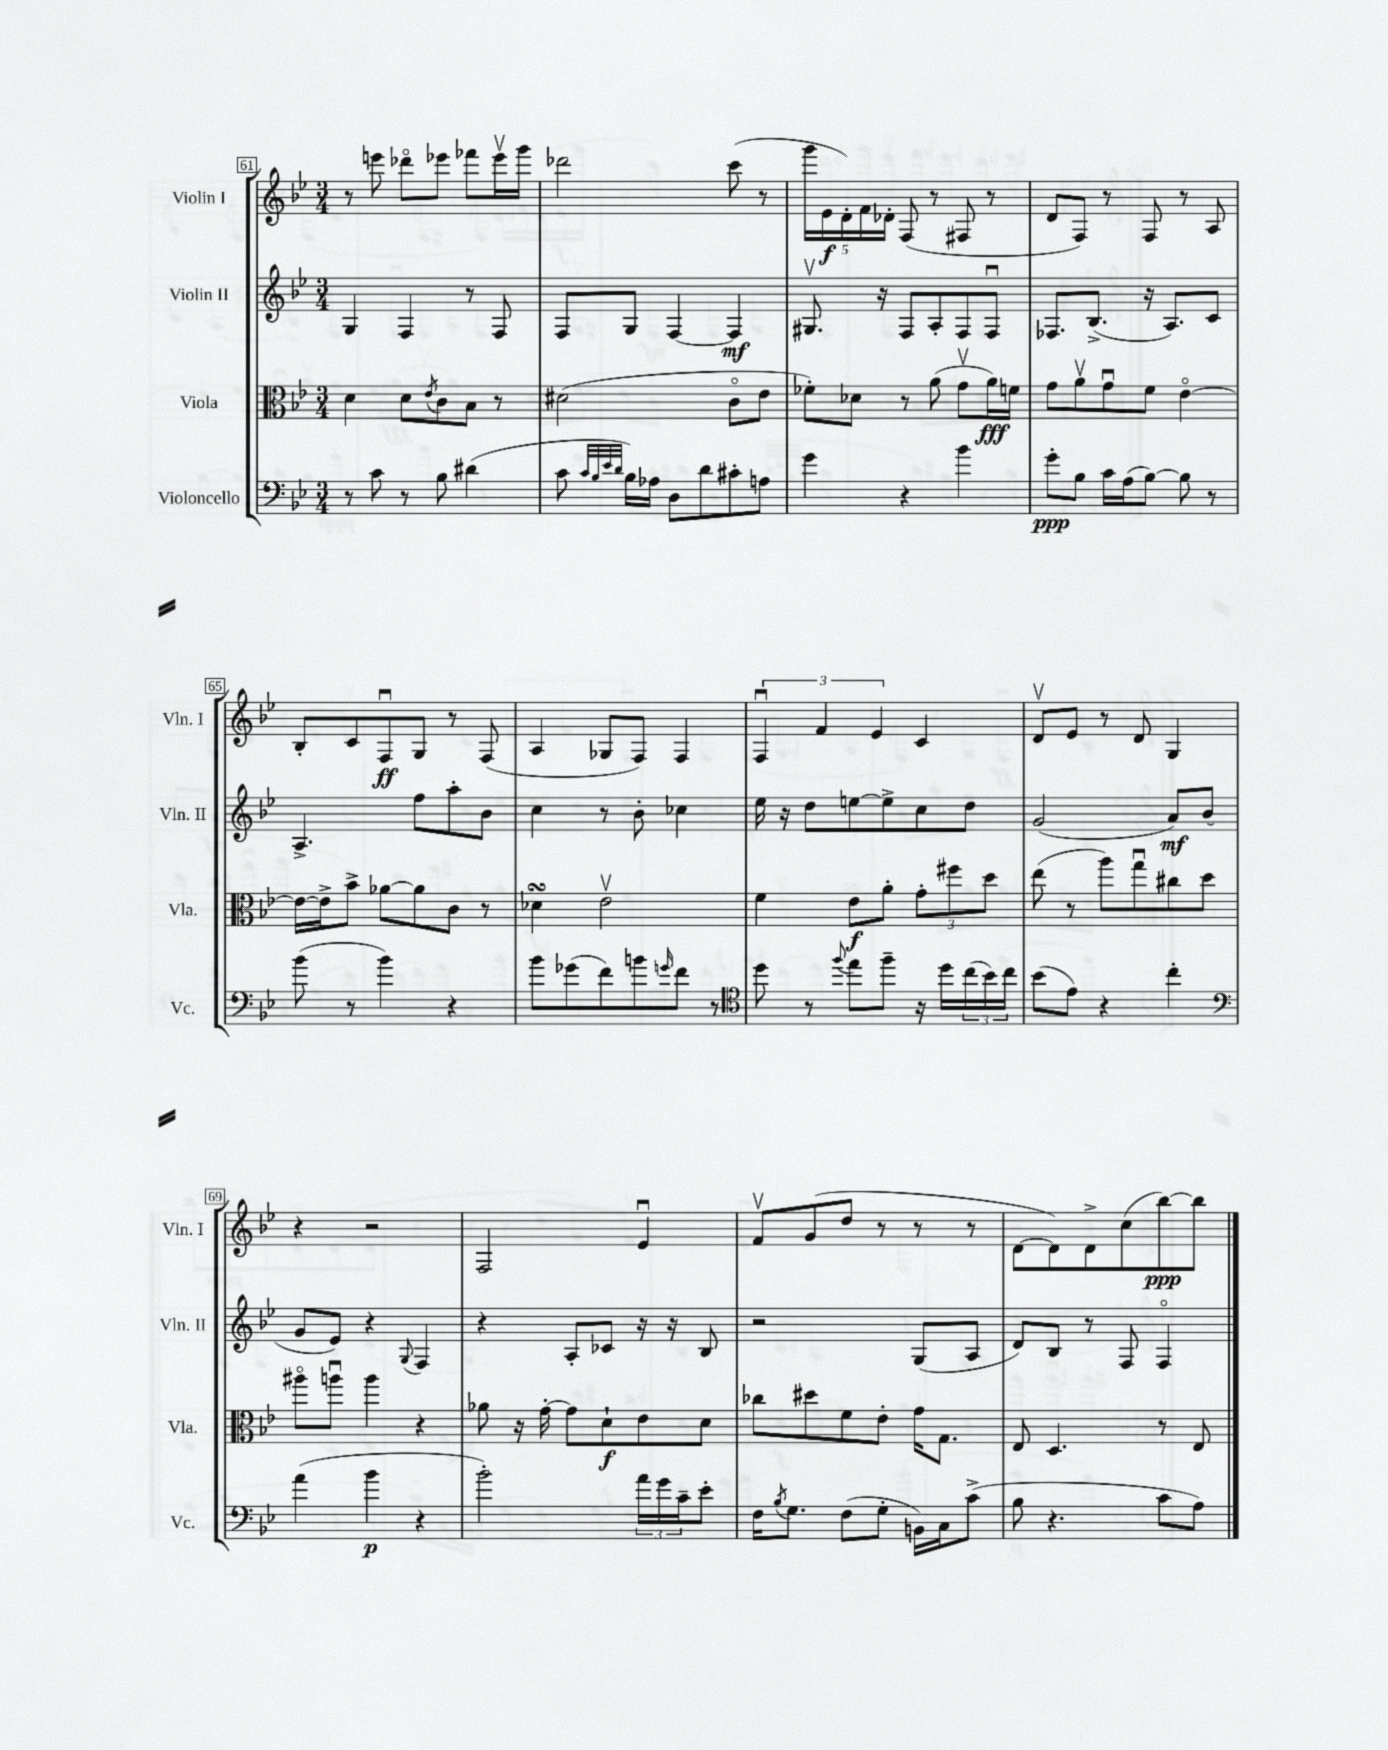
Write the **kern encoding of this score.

**kern	**kern	**kern	**kern
*staff4	*staff3	*staff2	*staff1
*clefF4	*clefC3	*clefG2	*clefG2
*k[b-e-]	*k[b-e-]	*k[b-e-]	*k[b-e-]
*M3/4	*M3/4	*M3/4	*M3/4
8r	4d\	4G/	8r
8c\	.	.	8eee\
8r	8d\L	4F/	8ddd-o\L
.	8qe-/	.	.
8B-\	8c\	.	8eee-\J
(4d#\	8B-\J	8r	8fff-\L
.	8r	8F/	16eee-v\L
.	.	.	16ggg\JJ
=	=	=	=
8c\	(2d#\	8F/L	2ddd-\
32qqc/LLL	.	.	.
32qqB-/	.	.	.
32qqe-/	.	.	.
32qqd/JJJ	.	.	.
16B-\LL)	.	8G/J	.
16A-\JJ	.	.	.
8D\L	.	[4F/	.
8d\	.	.	.
8c#'\	8co\L	4F/]	(8ccc\
8A\J	8e-\J	.	8r
=	=	=	=
4g\	8f-'\L)	8.G#v/	20ggg\LL
.	.	.	20e-\
.	.	.	20d'\)
.	8d-\J	.	.
.	.	.	20f\
.	.	16r	.
.	.	.	20d-'\JJ
4r	8r	8F/L	(8F/
.	(8a\	8A'/	8r
4b-\	8gv\L	8F/	8F#/
.	16a\L)	8Fu/J	8r
.	16f\JJ	.	.
=	=	=	=
8g'\L	8g\L	8.F-/L	8d/L
8B-\J	8av\	.	8F/J)
.	.	(8.B-^/J	.
16c\LL	8gu\	.	8r
(16A\J	.	.	.
[8B-\J)	8f\J	16r	8F/
.	.	8.A/L)	.
8B-\]	[4e-o\	.	8r
8r	.	8c/J	8A/
=	=	=	=
(8b-\	16e-\_LL	4.A^/	8B-'/L
.	16e-^\]J	.	.
8r	8b-^\J	.	8c/
4b-\)	[8a-\L	.	8Fu/
.	8a-\]	8ff\L	8G/J
4r	8c\J	8aa'\	8r
.	8r	8b-\J	(8F/
=	=	=	=
8b-\L	4d-\	4cc\	4A/
(8g-\	.	.	.
8f\)	2e-v\	8r	8G-/L
8b\	.	8b-'\	8F/J)
16qqg/	.	.	.
8f\J	.	4cc-\	4F/
8r	.	.	.
=	=	=	=
*clefC4	*	*	*
8dd\	4f\	16ee-\	6Fu/
.	.	16r	.
8r	.	8dd\L	.
.	.	.	6f/
8qqff/	.	.	.
8ee-\L	8e-\L	[8ee\	.
.	.	.	6e-/
8ff~\J	8a'\J	8ee^\]	.
16r	12g'\L	8cc\	4c/
16dd\LL	.	.	.
.	12ff#\	.	.
(24cc\	.	8dd\J	.
24b-\)	12dd\J	.	.
24cc\JJ	.	.	.
=	=	=	=
(8b-\L	(8ee-\	(2g/	8dv/L
8e-\J)	8r	.	8e-/J
4r	8aa\L)	.	8r
.	8ggu\	.	8d/
4cc'\	8cc#\	8a/L)	4G/
.	8dd\J	(8b-/J	.
=	=	=	=
*clefF4	*	*	*
(4a\	8aa#o\L	8g/L	4r
.	8aau\J	8e-/J)	.
4b-\	4aa\	4r	2r
.	.	8qqG/	.
4r	4r	4F/	.
=	=	=	=
2b-'\)	8a-\	4r	2F/
.	16r	.	.
.	[16g'\	.	.
.	8g\]L	8A'/L	.
.	8d`\	8c-/J	.
24a\LL	8e-\	16r	4e-u/
24g\	.	.	.
.	.	16r	.
24c~\J	.	.	.
8e-'\J	8d\J	8B-/	.
=	=	=	=
16F\LK	8cc-\L	2r	8fv/L
8qB-/	.	.	.
8.G\J	.	.	.
.	8dd#\	.	(8g/
(8F\L	8f\	.	8dd/J
8G'\J	8e-'\J	.	8r
16BB\LL)	16g\LK	(8G/L	8r
16C\J	8.G\J	.	.
(8c^\J	.	8A/J	8r
=	=	=	=
8B-\	8E-/	8d/L)	[8d\L
4.r	4.D/	8B-/J	8d\])
.	.	8r	8d^\
.	.	8F/	(8cc\
8c\L	8r	4Fo/	[8bb-\)
8A\J)	8E-/	.	8bb-\]J
==	==	==	==
*-	*-	*-	*-
